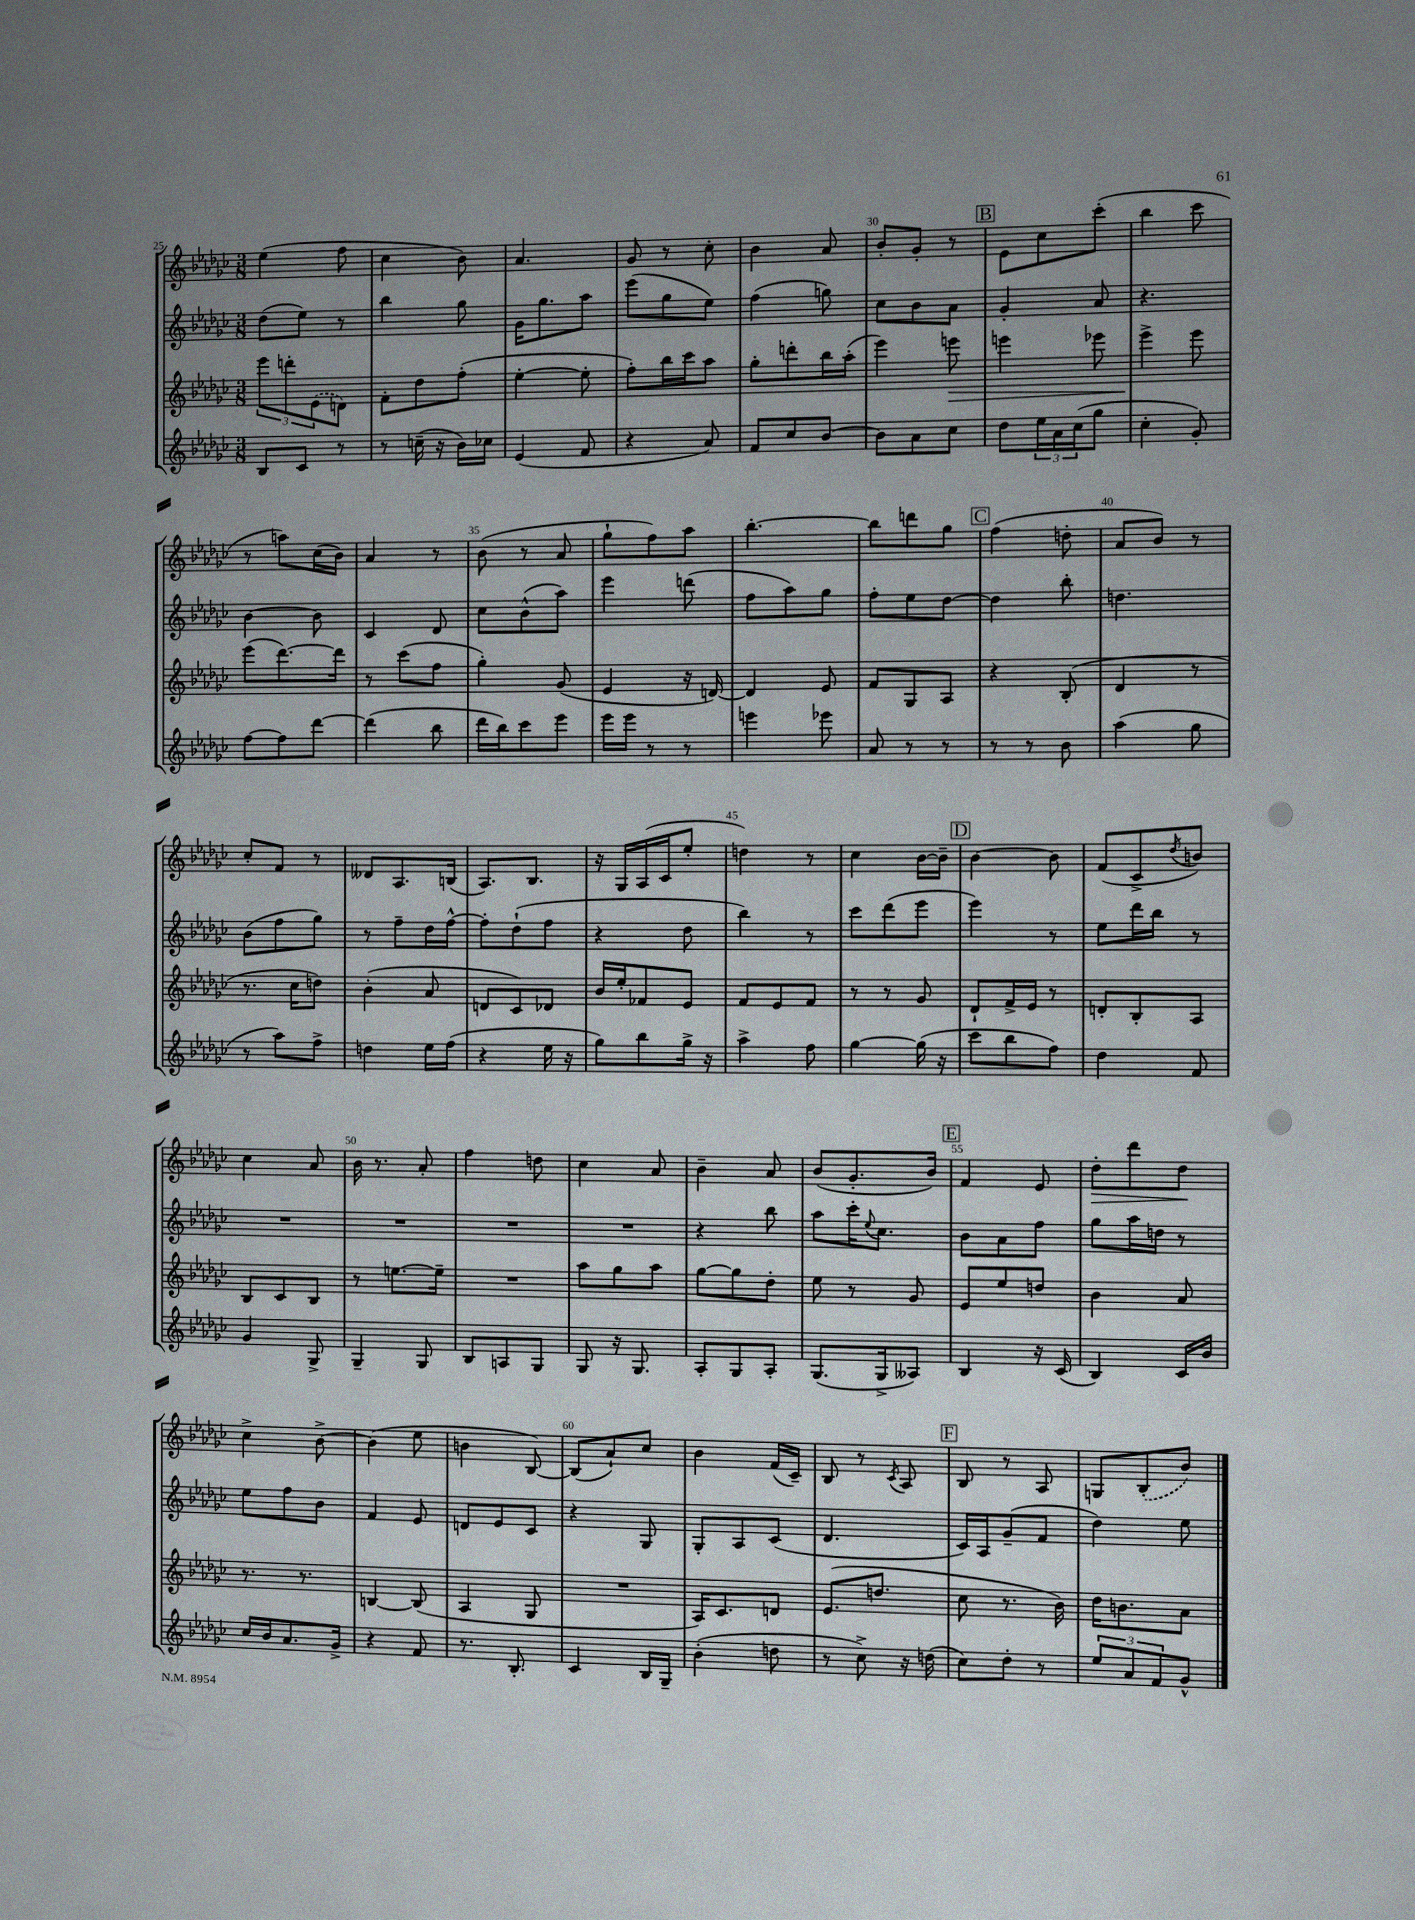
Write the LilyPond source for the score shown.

<<
\new StaffGroup <<
\new Staff = "s0" {
    \clef treble \key ges \major \numericTimeSignature \time 3/8
    ees''4( f''8 |
    ces''4 bes'8) |
    aes'4. |
    ges'8 r8 ces''8-. |
    bes'4 aes'8 |
    bes'8-. ges'8-. r8 |
    \mark \markup { \box "B" } ees'8 ces''8 ces'''8-.( |
    bes''4 ces'''8 |
    r8 a''8) ces''16( bes'16) |
    aes'4 r8 |
    bes'8( r8 aes'8 |
    ges''8-! f''8) aes''8 |
    bes''4.~-. |
    bes''8 d'''8 ges''8 |
    \mark \markup { \box "C" } f''4( d''8-. |
    aes'8 bes'8) r8 |
    ces''8-. f'8 r8 |
    deses'8 aes8. b16( |
    aes8.) bes8. |
    r16 ges16 aes16( ces'16 ees''8-. |
    d''4) r8 |
    ces''4 bes'16~ bes'16-- |
    \mark \markup { \box "D" } bes'4~ bes'8 |
    f'8( ces'8-> \acciaccatura { des''8 } b'8) |
    ces''4 aes'8 |
    bes'16 r8. aes'8-. |
    f''4 d''8 |
    ces''4 aes'8 |
    bes'4-- aes'8 |
    bes'8( ges'8.-. bes'16) |
    \mark \markup { \box "E" } f'4 ees'8 |
    des''8-.\> des'''8 des''8\! |
    ces''4-> bes'8~-> |
    bes'4( ees''8 |
    b'4 bes8~) |
    bes8( aes'8-!) ces''8 |
    bes'4 f'16( ces'16--) |
    bes8 r8 \acciaccatura { ces'8 } aes8 |
    \mark \markup { \box "F" } bes8 r8 aes8 |
    g8 \once \slurDashed bes8-.( bes'8) \bar "|." |
}
\new Staff = "s1" {
    \clef treble \key ges \major \numericTimeSignature \time 3/8
    des''8( ees''8) r8 |
    bes''4 ges''8 |
    ges'16 ges''8. aes''8 |
    ees'''8( ges''8 ees''8) |
    f''4( g''8) |
    ces''8 bes'8 aes'8 |
    \mark \markup { \box "B" } ges'4-. aes'8 |
    r4. |
    bes'4~ bes'8 |
    ces'4 des'8 |
    ces''8 bes'8-^( aes''8) |
    ees'''4 d'''8( |
    f''8 aes''8) ges''8 |
    f''8-. ees''8 des''8~ |
    \mark \markup { \box "C" } des''4 bes''8-. |
    d''4. |
    bes'8( f''8 ges''8) |
    r8 f''8-- des''16 f''16~-^ |
    f''8-. des''8-!( f''8 |
    r4 des''8 |
    bes''4) r8 |
    ces'''8 des'''8( ees'''8 |
    \mark \markup { \box "D" } ees'''4) r8 |
    ees''8 des'''16 bes''16 r8 |
    R4. |
    R4. |
    R4. |
    R4. |
    r4 bes''8 |
    aes''8 ces'''16-. \appoggiatura { ees''8 } ces''8. |
    \mark \markup { \box "E" } bes'8 aes'8 f''8 |
    ges''8 aes''16 d''16 r8 |
    ees''8 f''8 bes'8 |
    f'4 ees'8 |
    d'8 ees'8 ces'8 |
    r4 ges8 |
    ges8-. aes8 ces'8( |
    des'4. |
    \mark \markup { \box "F" } ces'16) aes16 ges'8--( f'8 |
    des''4) ees''8 \bar "|." |
}
\new Staff = "s2" {
    \clef treble \key ges \major \numericTimeSignature \time 3/8
    \tuplet 3/2 { ees'''8 d'''8-. \once \slurDashed ees'8( } d'8) |
    f'8-. des''8 f''8-.( |
    ees''4~-. ees''8-. |
    f''8-.) bes''16 ces'''16 aes''8 |
    ges''8-. d'''8-. bes''16 aes''16-.( |
    ees'''4) e'''8\> |
    \mark \markup { \box "B" } e'''4 ees'''8 |
    ees'''4->\! ees'''8 |
    ees'''8( des'''8.~) des'''16 |
    r8 ces'''8( f''8 |
    ges''4-.) ges'8( |
    ees'4 r16 d'16~) |
    d'4 ees'8 |
    f'8 ges8 aes8 |
    \mark \markup { \box "C" } r4 bes8-.( |
    des'4 r8 |
    r8. ces''16 d''8) |
    bes'4-.( aes'8 |
    d'8 ces'8) des'8 |
    bes'16 ees''16-. fes'8 ees'8 |
    f'8 ees'8 f'8 |
    r8 r8 ges'8 |
    \mark \markup { \box "D" } des'8-! f'16-> ees'16 r8 |
    d'8-. bes8-. aes8 |
    bes8 ces'8 bes8 |
    r8 e''8.~ e''16-- |
    R4. |
    aes''8 ges''8 aes''8 |
    ges''8~ ges''8 des''8-. |
    ees''8 r8 ges'8 |
    \mark \markup { \box "E" } ees'8 ees''8 d''8 |
    bes'4 aes'8 |
    r8. r8. |
    b4~ b8( |
    aes4 ges8 |
    R4. |
    aes16) ces'8. d'8 |
    ees'8.( d''8. |
    \mark \markup { \box "F" } ces''8 r8. bes'16) |
    des''16 b'8. aes'8 \bar "|." |
}
\new Staff = "s3" {
    \clef treble \key ges \major \numericTimeSignature \time 3/8
    bes8 ces'8 r8 |
    r8 c''16--( r16 bes'16) ces''16 |
    ees'4( f'8 |
    r4 aes'8) |
    f'8 ces''8 bes'8~ |
    bes'8 aes'8 ces''8 |
    \mark \markup { \box "B" } des''8 \tuplet 3/2 { ees''16 aes'16 ces''16( } ges''8 |
    ces''4-. ges'8-.) |
    f''8~ f''8 des'''8~ |
    des'''4( bes''8 |
    des'''16 bes''16) ces'''8 ees'''8 |
    ees'''16 ees'''16 r8 r8 |
    e'''4 ees'''8 |
    aes'8 r8 r8 |
    \mark \markup { \box "C" } r8 r8 bes'8 |
    aes''4( ges''8 |
    r8 aes''8) f''8-> |
    d''4 ees''16 f''16( |
    r4 ees''16 r16 |
    ges''8) bes''8 ges''16-> r16 |
    aes''4-> f''8 |
    ges''4~ ges''16( r16 |
    \mark \markup { \box "D" } ces'''8 bes''8 f''8) |
    des''4 f'8 |
    ges'4 ges8-> |
    ges4-- ges8 |
    bes8 a8 ges8 |
    ges8 r16 ges8. |
    aes8-. ges8 aes8-. |
    ges8.( ges16-> aeses8) |
    \mark \markup { \box "E" } bes4 r16 ces'16( |
    bes4) ces'16 bes'16 |
    ces''16 bes'16 aes'8. ges'16-> |
    r4 f'8 |
    r8. bes8.-. |
    ces'4 bes16 ges16-- |
    bes'4-.( d''8 |
    r8 ces''8->) r16 d''16( |
    \mark \markup { \box "F" } ces''8) des''8-. r8 |
    \tuplet 3/2 { ees''8 aes'8 f'8 } ges'8-^ \bar "|." |
}
>>
>>
\layout { \context { \Score currentBarNumber = #25 \override BarNumber.break-visibility = ##(#f #t #t) barNumberVisibility = #(every-nth-bar-number-visible 5) } }
